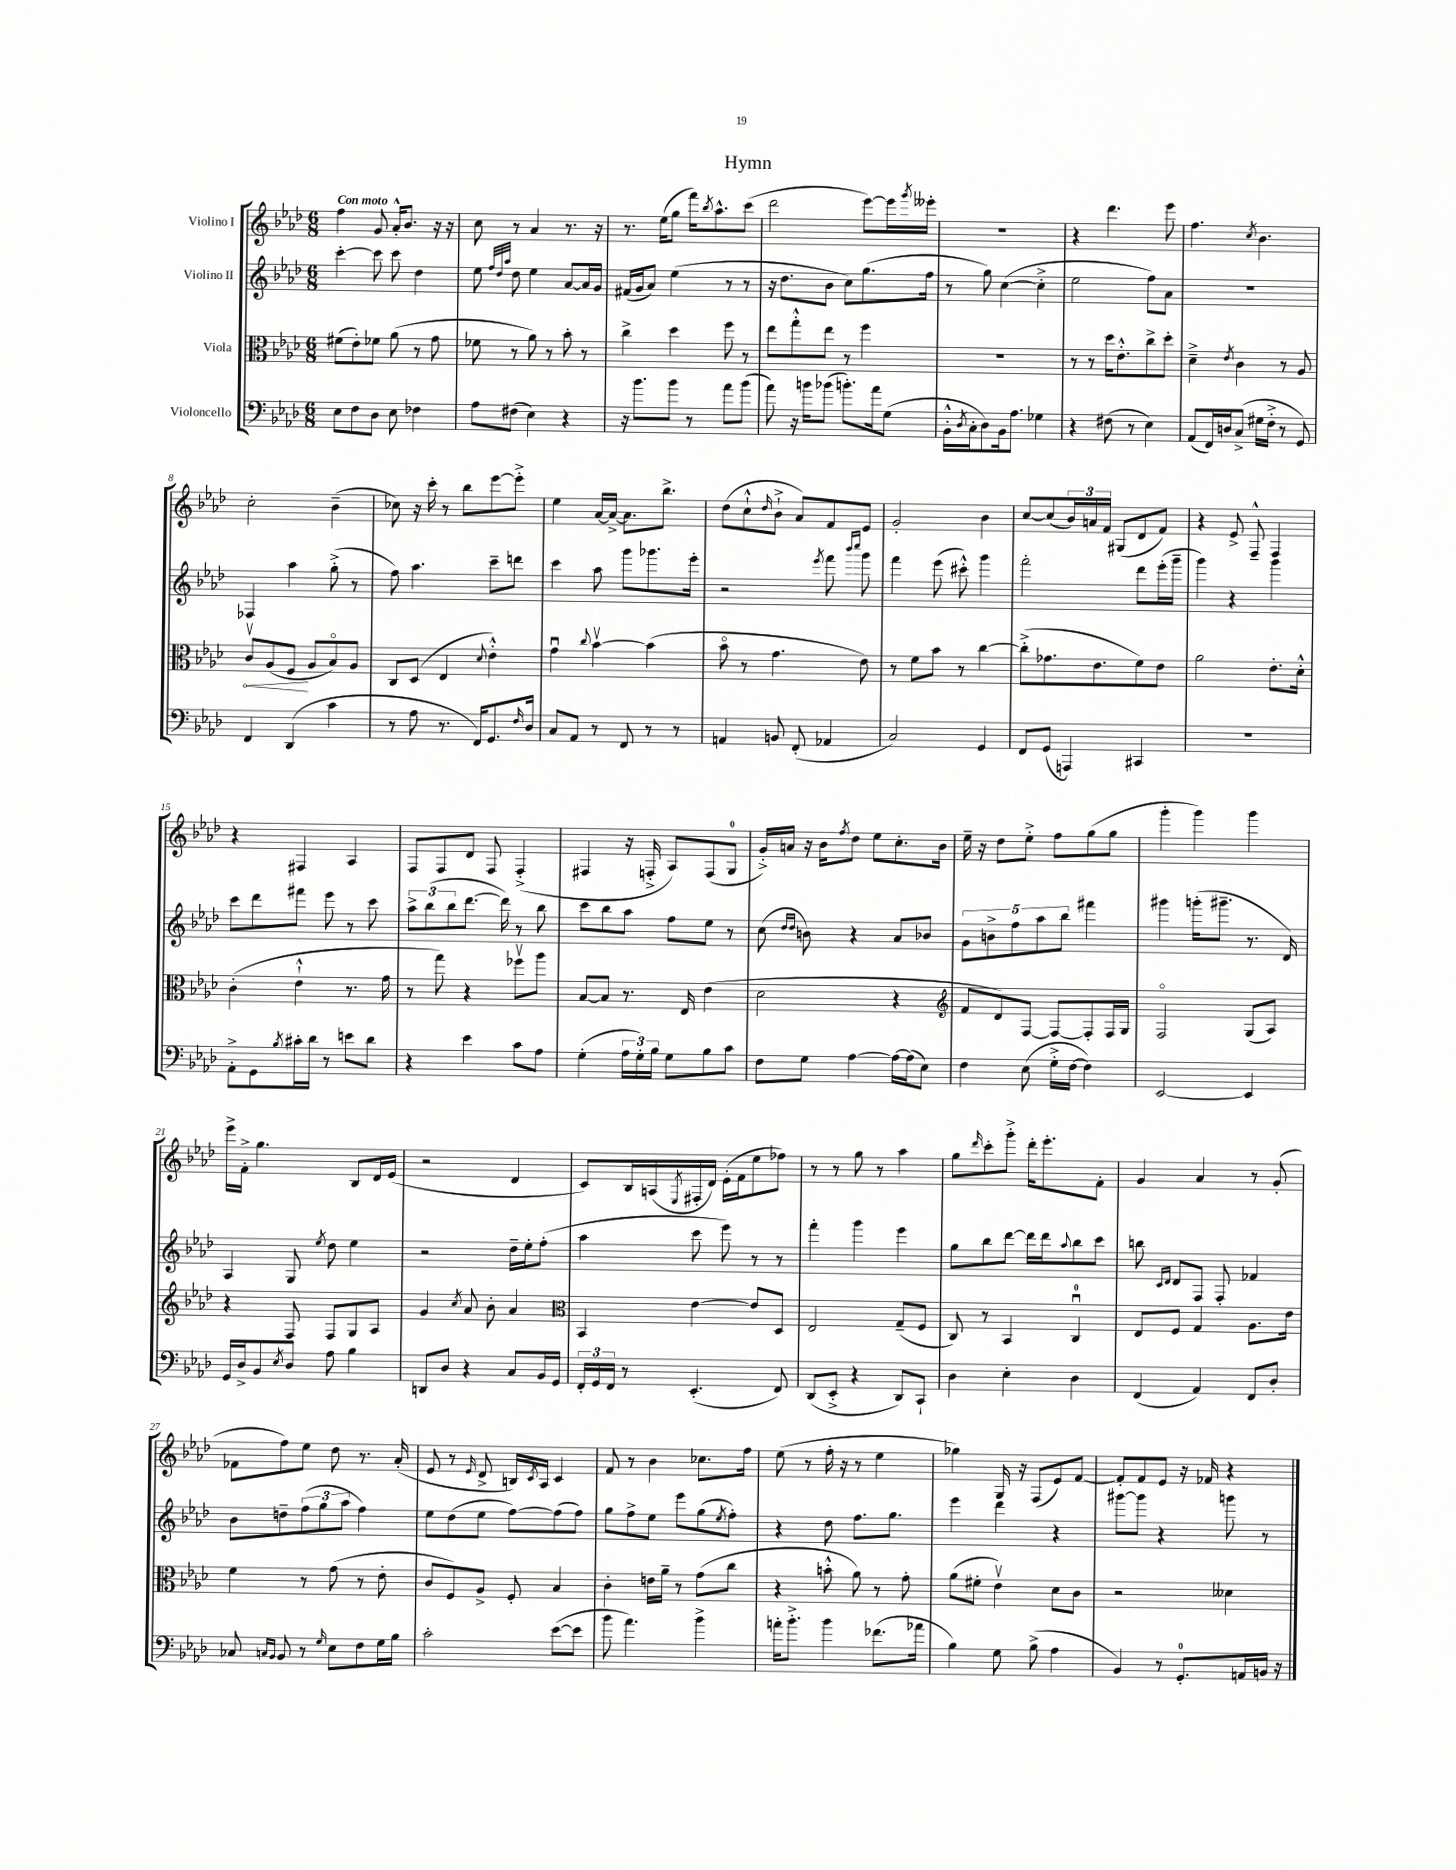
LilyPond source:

\header { title = "Hymn" }
<<
\new StaffGroup <<
\new Staff = "s0" \with { instrumentName = "Violino I" } {
    \clef treble \key aes \major \numericTimeSignature \time 6/8 \tempo "Con moto"
    f''4 g'8 aes'16-.-^ bes'8. r16 r16 |
    c''8 r8 aes'4 r8. r16 |
    r8. ees''16( g''8 f'''16) \acciaccatura { bes''8 } aes''8.-^ c'''8( |
    des'''2 ees'''8~) ees'''16 \acciaccatura { g'''8 } eeses'''16-. |
    R2. |
    r4 des'''4. ees'''8 |
    f''4. \acciaccatura { c''8 } bes'4. |
    c''2-. bes'4--( |
    ces''8) r16 c'''16-. r8 bes''8 ees'''8~ ees'''8-.-> |
    ees''4 aes'16~ aes'16~-> aes'8. bes''8.-> |
    des''8( c''8-!-^ \grace { des''16 } bes'8-!-> aes'8) f'8 ees'8 |
    g'2-. bes'4 |
    c''8~ c''8( \tuplet 3/2 { bes'16) a'16 f'16 } gis8( des'8 f'8) |
    r4 ees'8-> f8---^ f4 |
    r4 fis4 aes4 |
    f8 f8 des'8 f8 f4-.->( |
    fis4 r16 f16-.-> aes8) f8( g8-0 |
    g'16-.->) a'16 r16 bes'16 \acciaccatura { f''8 } des''8 ees''8 c''8.-. bes'16 |
    ees''16-- r16 des''8 ees''8-.-> f''8 g''8( g''8 |
    g'''4-. g'''4) g'''4 |
    ees'''16-> f'16-.-> g''4. bes8 des'16 ees'16( |
    r2 des'4 |
    c'8) bes16 a16( \acciaccatura { ees8 } fis16-. des'16) ees'16-.( f'16 ees''8 fes''8) |
    r8 r8 g''8 r8 aes''4 |
    g''8 \grace { des'''16 } c'''8-. g'''8-.-> des'''16-. ees'''8.-. f'8-. |
    g'4 aes'4 r8 g'8-.( |
    fes'8 f''8) ees''8 des''8 r8. aes'16-.( |
    ees'8 r8 \grace { ees'16 } des'8-> b16) \acciaccatura { c'8 } aes16 c'4 |
    f'8 r8 bes'4 ces''8. f''16 |
    ees''8( r8 f''16-. r16 r8 ees''4 |
    ges''4) g16 r16 f8( ees'8) f'8~ |
    f'8-. f'8 ees'8 r16 fes'16 r4 \bar "|." |
}
\new Staff = "s1" \with { instrumentName = "Violino II" } {
    \clef treble \key aes \major \numericTimeSignature \time 6/8
    c'''4~-. c'''8 c'''8 des''4 |
    ees''8 \grace { f''32 des''32 aes''32 } des''8 ees''4 aes'8~ aes'16 g'16 |
    fis'16( g'16 aes'8) ees''4( r8 r8 |
    r16 des''8. bes'8 c''8) g''8.( f''16 |
    r8 g''8) c''4~( c''4-.-> |
    ees''2 f''8) aes'8 |
    R2. |
    fes4 aes''4 g''8-.->( r8 |
    f''8) aes''4. c'''8-- d'''8 |
    c'''4 aes''8 g'''8 ges'''8. ees'''16-. |
    r2 \acciaccatura { ees'''8 } f'''8 \grace { bes'''16 c''''16 } g'''8 |
    f'''4 ees'''8( cis'''8-.-^) g'''4 |
    f'''2-. des'''8 ees'''16-.( g'''16-- |
    g'''4) r4 g'''4 |
    c'''8 des'''8 fis'''8 ees'''8 r8 c'''8 |
    \tuplet 3/2 { aes''8-> bes''8( bes''8 } des'''8.~ des'''16) r8 bes''8 |
    c'''8 bes''8 aes''8 f''8 ees''8 r8 |
    c''8( \grace { des''16 des''16 } b'8) r4 aes'8 bes'8 |
    \tuplet 5/4 { g'8 b'8-> f''8 aes''8 bes''8 } fis'''4 |
    gis'''4 g'''16-.( gis'''8.-- r8. des'16) |
    aes4 g8 \acciaccatura { ees''8 } des''8 ees''4 |
    r2 des''16-- ees''16-. f''8-.( |
    aes''4 c'''8 ees'''8) r8 r8 |
    f'''4-. g'''4 ees'''4 |
    g''8 bes''8 des'''8~ des'''16 des'''16 \appoggiatura { aes''8 } bes''8 c'''8 |
    b''8 \grace { c'16 des'16 } des'8 f8 f8-. fes'4 |
    bes'8 d''8-- \tuplet 3/2 { f''8( g''8 aes''8 } f''4) |
    ees''8 des''8( ees''8 f''8~) f''8( f''8) |
    g''8 f''8-> ees''8 ees'''8 g''8( \acciaccatura { ees''8 } f''8-.) |
    r4 des''8 f''8. g''8. |
    ees'''4 des'''4 r4 |
    gis'''8~ gis'''8 r4 g'''8 r8 \bar "|." |
}
\new Staff = "s2" \with { instrumentName = "Viola" } {
    \clef alto \key aes \major \numericTimeSignature \time 6/8
    fis'8( ees'8-.) fes'8 aes'8( r8 g'8 |
    fes'8 r8 aes'8) r8 bes'8-. r8 |
    c''4-> des''4 f''8 r8 |
    ees''8 g''8-.-^ ees''8 r8 f''4 |
    r2. |
    r8 r8 des''16 ees'8.-.-^ c''8-> des''8-. |
    des'4---> \acciaccatura { ees'8 } c'4 r8 aes8 |
    \once \override Hairpin.circled-tip = ##t c'8\upbow\< aes8( f8\! aes8 bes8\flageolet) aes8 |
    c8 des8( ees4 \appoggiatura { des'8 } ees'4-.-^) |
    g'4\downbow \appoggiatura { c''8 } bes'4~\upbow bes'4( |
    bes'8\flageolet r8 g'4. ees'8) |
    r8 f'8 bes'8 r8 c''4~ |
    c''8-.->( ges'8. ees'8. f'8) ees'8 |
    aes'2 ees'8.-. des'16-.-^ |
    c'4-.( ees'4-!-^ r8. g'16 |
    r8 g''8) r4 fes''8\upbow aes''8 |
    bes8~ bes8 r8. ees16 ees'4( |
    des'2 r4 |
    \clef treble f'8 des'8) f8~ f8~ f8-. f16 g16 |
    f2\flageolet g8( aes8) |
    r4 f8 f8 g8 aes8 |
    g'4 \acciaccatura { c''8 } aes'8 bes'8-. aes'4 |
    \clef alto bes,4 ees'4~ ees'8 des8 |
    ees2 g8--( f8 |
    c8) r8 bes,4 c4-0\downbow |
    ees8 f8 g4 aes8. ees'16 |
    f'4 r8 g'8( r8 ees'8-. |
    c'8 f8) aes8-> f8-. bes4 |
    c'4-. e'16 aes'16-- r8 g'8( c''8 |
    r4 b'8-.-^ aes'8) r8 g'8-. |
    aes'8( fis'8-. ees'4\upbow) des'8 c'8 |
    r2 deses'4 \bar "|." |
}
\new Staff = "s3" \with { instrumentName = "Violoncello" } {
    \clef bass \key aes \major \numericTimeSignature \time 6/8
    ees8 f8 des8 ees8 fes4 |
    aes8 fis8( ees4) r4 |
    r16 bes'8. bes'8 r8 aes'8 bes'8( |
    aes'8) r16 b'16 bes'8( b'8.-.) aes'16 g8( |
    bes,16-.-^ \acciaccatura { des8 } c16-. des8) bes,16 aes8. ges4 |
    r4 fis8( r8 ees4) |
    aes,8( f,16) d16 c8->( gis16 f16-.-> r8 g,8) |
    f,4 des,4( c'4 |
    r8 aes8 r8. f,16) g,8. \grace { f16 } des16 |
    c8 aes,8 r8 f,8 r8 r8 |
    a,4 b,8 f,8-.( aes,4 |
    c2) g,4 |
    f,8 g,8( a,,4) cis,4 |
    R2. |
    aes,8-.-> g,8 \acciaccatura { bes8 } cis'16-. des'16 r8 e'8 des'8 |
    r4 ees'4 c'8 aes8 |
    g4-.( \tuplet 3/2 { aes16 g16-.) bes16 } g8 bes8 c'8 |
    f8 g8 aes4~ aes16~ aes16( ees8) |
    f4 ees8( g16-.-> f16~ f4) |
    ees,2~ ees,4 |
    g,16 des16-> bes,8 \acciaccatura { ees8 } des8 aes8 bes4 |
    d,8 des8 r4 c8 bes,16 g,16 |
    \tuplet 3/2 { f,16-. g,16 f,16 } r8 ees,4.-.( f,8) |
    des,8( ees,8-.-> r4 des,8) c,8-! |
    des4 ees4-. des4 |
    f,4( aes,4) f,8 des8-. |
    ces8 \grace { c16 bes,16 } bes,8 r8 \grace { g16 } ees8 f8 g16 bes16 |
    c'2-. ees'8~( ees'8 |
    bes'8 aes'4.) bes'4-> |
    a'16-. bes'8.-.-> bes'4 fes'8.( aes'16 |
    bes4) g8 bes8->( aes4 |
    bes,4) r8 g,8.-0-. a,16 b,16 r16 \bar "|." |
}
>>
>>
